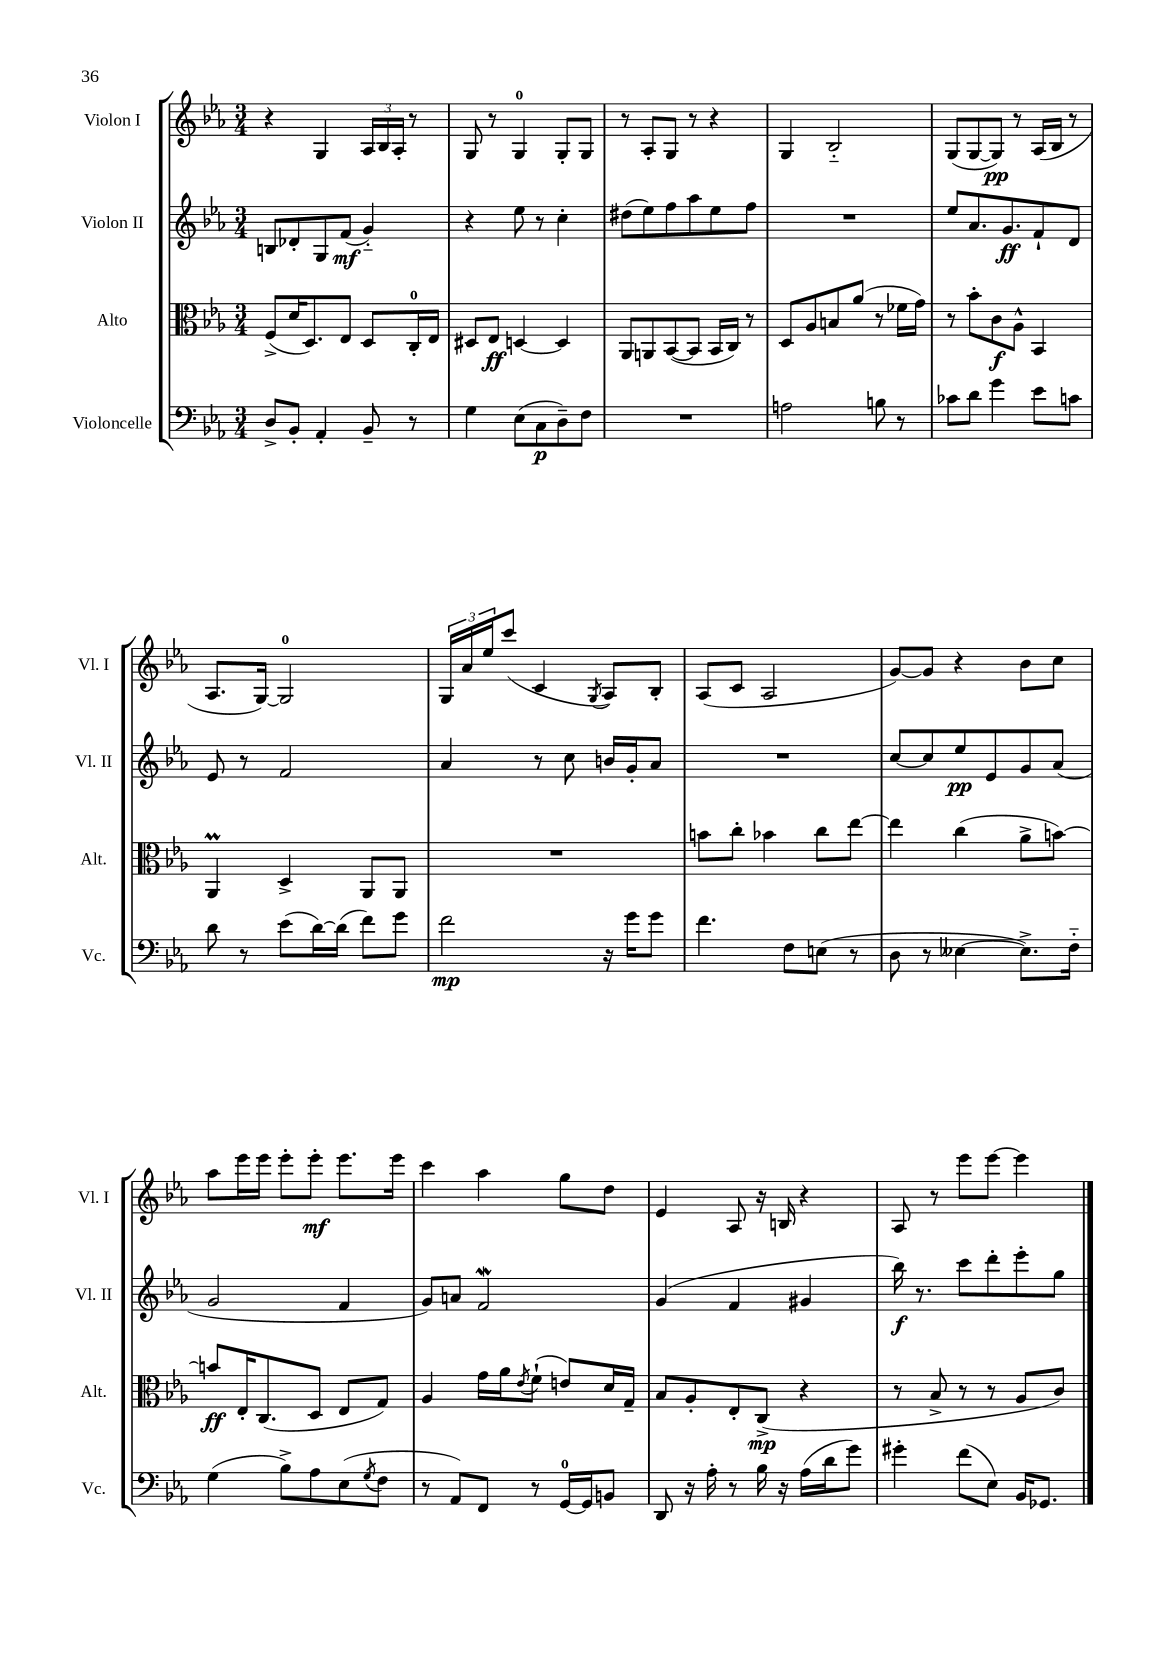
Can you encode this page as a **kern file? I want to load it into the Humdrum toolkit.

**kern	**kern	**kern	**kern
*staff4	*staff3	*staff2	*staff1
*clefF4	*clefC3	*clefG2	*clefG2
*k[b-e-a-]	*k[b-e-a-]	*k[b-e-a-]	*k[b-e-a-]
*M3/4	*M3/4	*M3/4	*M3/4
8D^	(8F^	8B	4r
8BB-'	16d	8d-'	.
.	8.D)	.	.
4AA-'	.	8G	4G
.	8E-	(8f	.
8BB-~	8D	4g'~)	24A-
.	.	.	24B-
.	.	.	24A-'
8r	16C'	.	8r
.	16E-	.	.
=	=	=	=
4G	8D#	4r	8G
.	8E-	.	8r
(8E-	[4D	8ee-	4G
8C	.	8r	.
8D~)	4D]	4cc'	8G'
8F	.	.	8G
=	=	=	=
2.r	8AA-	(8dd#	8r
.	8AA	8ee-)	8A-'
.	([8BB-	8ff	8G
.	8BB-]	8aa-	8r
.	16BB-	8ee-	4r
.	16C)	.	.
.	8r	8ff	.
=	=	=	=
2A	8D	2.r	4G
.	8A-	.	.
.	8B	.	2B-'~
.	(8a-	.	.
8B	8r	.	.
8r	16f-	.	.
.	16g)	.	.
=	=	=	=
8c-	8r	8ee-	(8G
8d	8b-'	8.a-	[8G
4g	8c	.	8G])
.	.	8.g	.
.	8A-^^	.	8r
8e-	4BB-	8f`	(16A-
.	.	.	16B-
8c	.	8d	8r
=	=	=	=
8d	4AA-	8e-	8.A-
8r	.	8r	.
.	.	.	[16G)
(8e-	4D^	2f	2G]
[16d)	.	.	.
(16d]	.	.	.
8f)	8AA-	.	.
8g	8AA-	.	.
=	=	=	=
2f	2.r	4a-	24G
.	.	.	24a-
.	.	.	24ee-
.	.	.	(8ccc
.	.	8r	4c
.	.	8cc	.
.	.	.	8qG
16r	.	16b	8A-)
16g	.	16g'	.
8g	.	8a-	8B-'
=	=	=	=
4.f	8b	2.r	(8A-
.	8cc'	.	8c
.	4b-	.	2A-
8F	.	.	.
(8E	8cc	.	.
8r	[8ee-	.	.
=	=	=	=
8D	4ee-]	[8cc	[8g)
8r	.	8cc]	8g]
[4E--	(4cc	8ee-	4r
.	.	8e-	.
8.E--^])	8a-^	8g	8b-
.	[8b)	(8a-	8cc
16F'~	.	.	.
=	=	=	=
(4G	8b]	2g	8aa-
.	16E-'	.	16eee-
.	(8.C	.	16eee-
8B-^)	.	.	8eee-'
8A-	8D	.	8eee-'
(8E-	8E-	4f	8.eee-
8qG	.	.	.
8F	8G)	.	.
.	.	.	16eee-
=	=	=	=
8r	4A-	8g)	4ccc
8AA-)	.	8a	.
8FF	16g	2f	4aa-
.	16a-	.	.
.	8qe-	.	.
8r	(8f`	.	.
[16GG	8e)	.	8gg
16GG]	.	.	.
8BB	16d	.	8dd
.	16G~	.	.
=	=	=	=
8DD	8B-	(4g	4e-
16r	8A-'	.	.
16A-'	.	.	.
8r	8E-'	4f	8A-
16B-	(8C^	.	16r
16r	.	.	16B
(16A-	4r	4g#	4r
16d	.	.	.
8g)	.	.	.
=	=	=	=
4g#'	8r	16bb-)	8A-
.	.	8.r	.
.	8B-^	.	8r
(8f	8r	8ccc	8eee-
8E-)	8r	8ddd'	[8eee-
16BB-	8A-	8eee-'	4eee-]
8.GG-	.	.	.
.	8c)	8gg	.
==	==	==	==
*-	*-	*-	*-
